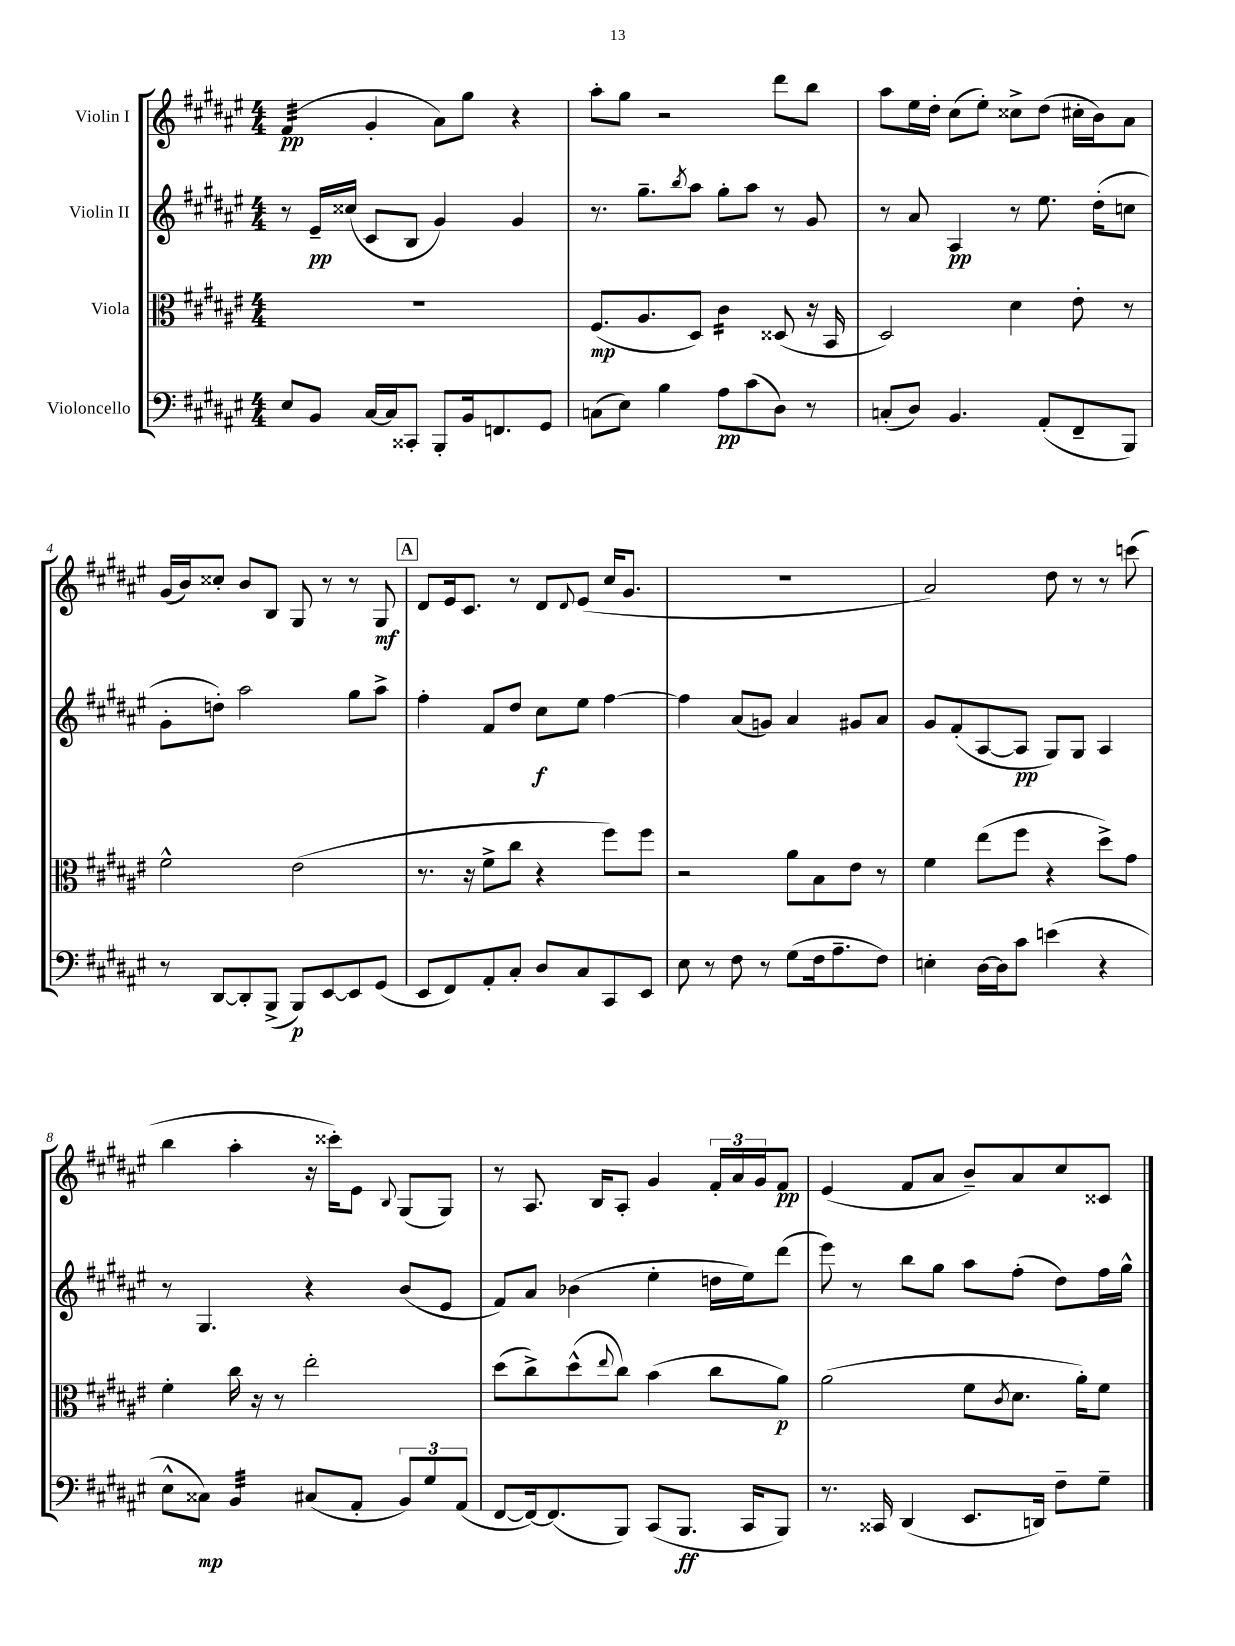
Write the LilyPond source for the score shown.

<<
\new StaffGroup <<
\new Staff = "s0" \with { instrumentName = "Violin I" } {
    \clef treble \key fis \major \numericTimeSignature \time 4/4
    fis'4:32\pp( gis'4-. ais'8) gis''8 r4 |
    ais''8-. gis''8 r2 dis'''8 b''8 |
    ais''8 eis''16 dis''16-. cis''8( eis''8-.) cisis''8-> dis''8( cis''16-. b'16) ais'8 |
    gis'16( b'16) cisis''8-. b'8 b8 gis8 r8 r8 gis8\mf |
    \mark \markup { \box "A" } dis'8 eis'16 cis'8. r8 dis'8 \appoggiatura { dis'8 } eis'8( cis''16 gis'8. |
    R1 |
    ais'2) dis''8 r8 r8 c'''8( |
    b''4 ais''4-. r16 cisis'''16-.) eis'8 \appoggiatura { b8 } gis8( gis8) |
    r8 ais8. b16 ais8-. gis'4 \tuplet 3/2 { fis'16-. ais'16 gis'16 } fis'8\pp |
    eis'4( fis'8 ais'8 b'8--) ais'8 cis''8 cisis'8 \bar "|." |
}
\new Staff = "s1" \with { instrumentName = "Violin II" } {
    \clef treble \key fis \major \numericTimeSignature \time 4/4
    r8 eis'16--\pp cisis''16( cis'8 b8 gis'4) gis'4 |
    r8. gis''8.-- \acciaccatura { b''8 } ais''8 gis''8-. ais''8 r8 gis'8 |
    r8 ais'8 ais4\pp r8 eis''8. dis''16-.( c''8 |
    gis'8-. d''8-.) ais''2 gis''8 ais''8-> |
    \mark \markup { \box "A" } fis''4-. fis'8 dis''8 cis''8\f eis''8 fis''4~ |
    fis''4 ais'8( g'8) ais'4 gis'8 ais'8 |
    gis'8 fis'8-.( ais8~ ais8\pp gis8) gis8 ais4 |
    r8 gis4. r4 b'8( eis'8 |
    fis'8) ais'8 bes'4( eis''4-. d''16 eis''16) dis'''8( |
    eis'''8) r8 b''8 gis''8 ais''8 fis''8-.( dis''8) fis''16 gis''16-^ \bar "|." |
}
\new Staff = "s2" \with { instrumentName = "Viola" } {
    \clef alto \key fis \major \numericTimeSignature \time 4/4
    r1 |
    fis8.\mp( ais8. dis8) cis'4:16 disis8( r16 b,16 |
    dis2) dis'4 eis'8-. r8 |
    fis'2-^ eis'2( |
    \mark \markup { \box "A" } r8. r16 fis'8-> cis''8 r4 fis''8) fis''8 |
    r2 ais'8 b8 eis'8 r8 |
    fis'4 eis''8( fis''8 r4 dis''8->) gis'8 |
    fis'4-. cis''16 r16 r8 eis''2-. |
    dis''8( cis''8->) dis''8-^( \appoggiatura { eis''8 } cis''8) b'4( cis''8 ais'8\p) |
    ais'2( fis'8 \acciaccatura { cis'8 } dis'8. ais'16-.) fis'8 \bar "|." |
}
\new Staff = "s3" \with { instrumentName = "Violoncello" } {
    \clef bass \key fis \major \numericTimeSignature \time 4/4
    eis8 b,8 cis16~ cis16 cisis,8-. b,,8-. b,16 f,8. gis,8 |
    c8( eis8) b4 ais8\pp cis'8( dis8) r8 |
    c8-.( dis8) b,4. ais,8-.( fis,8-- b,,8) |
    r8 dis,8~ dis,8-. b,,8->( b,,8\p) eis,8~ eis,8 gis,8( |
    \mark \markup { \box "A" } eis,8 fis,8) ais,8-. cis8-. dis8 cis8 cis,8 eis,8 |
    eis8 r8 fis8 r8 gis8( fis16 ais8.-- fis8) |
    e4-. dis16~ dis16 cis'8 e'4( r4 |
    eis8-^ cisis8\mp) b,4:32 cis8( ais,8-. \tuplet 3/2 { b,8) gis8 ais,8( } |
    fis,8~ fis,16~) fis,8.( b,,8) cis,8( b,,8.\ff cis,16 b,,8) |
    r8. cisis,16 dis,4( eis,8. d,16) fis8-- gis8-- \bar "|." |
}
>>
>>
